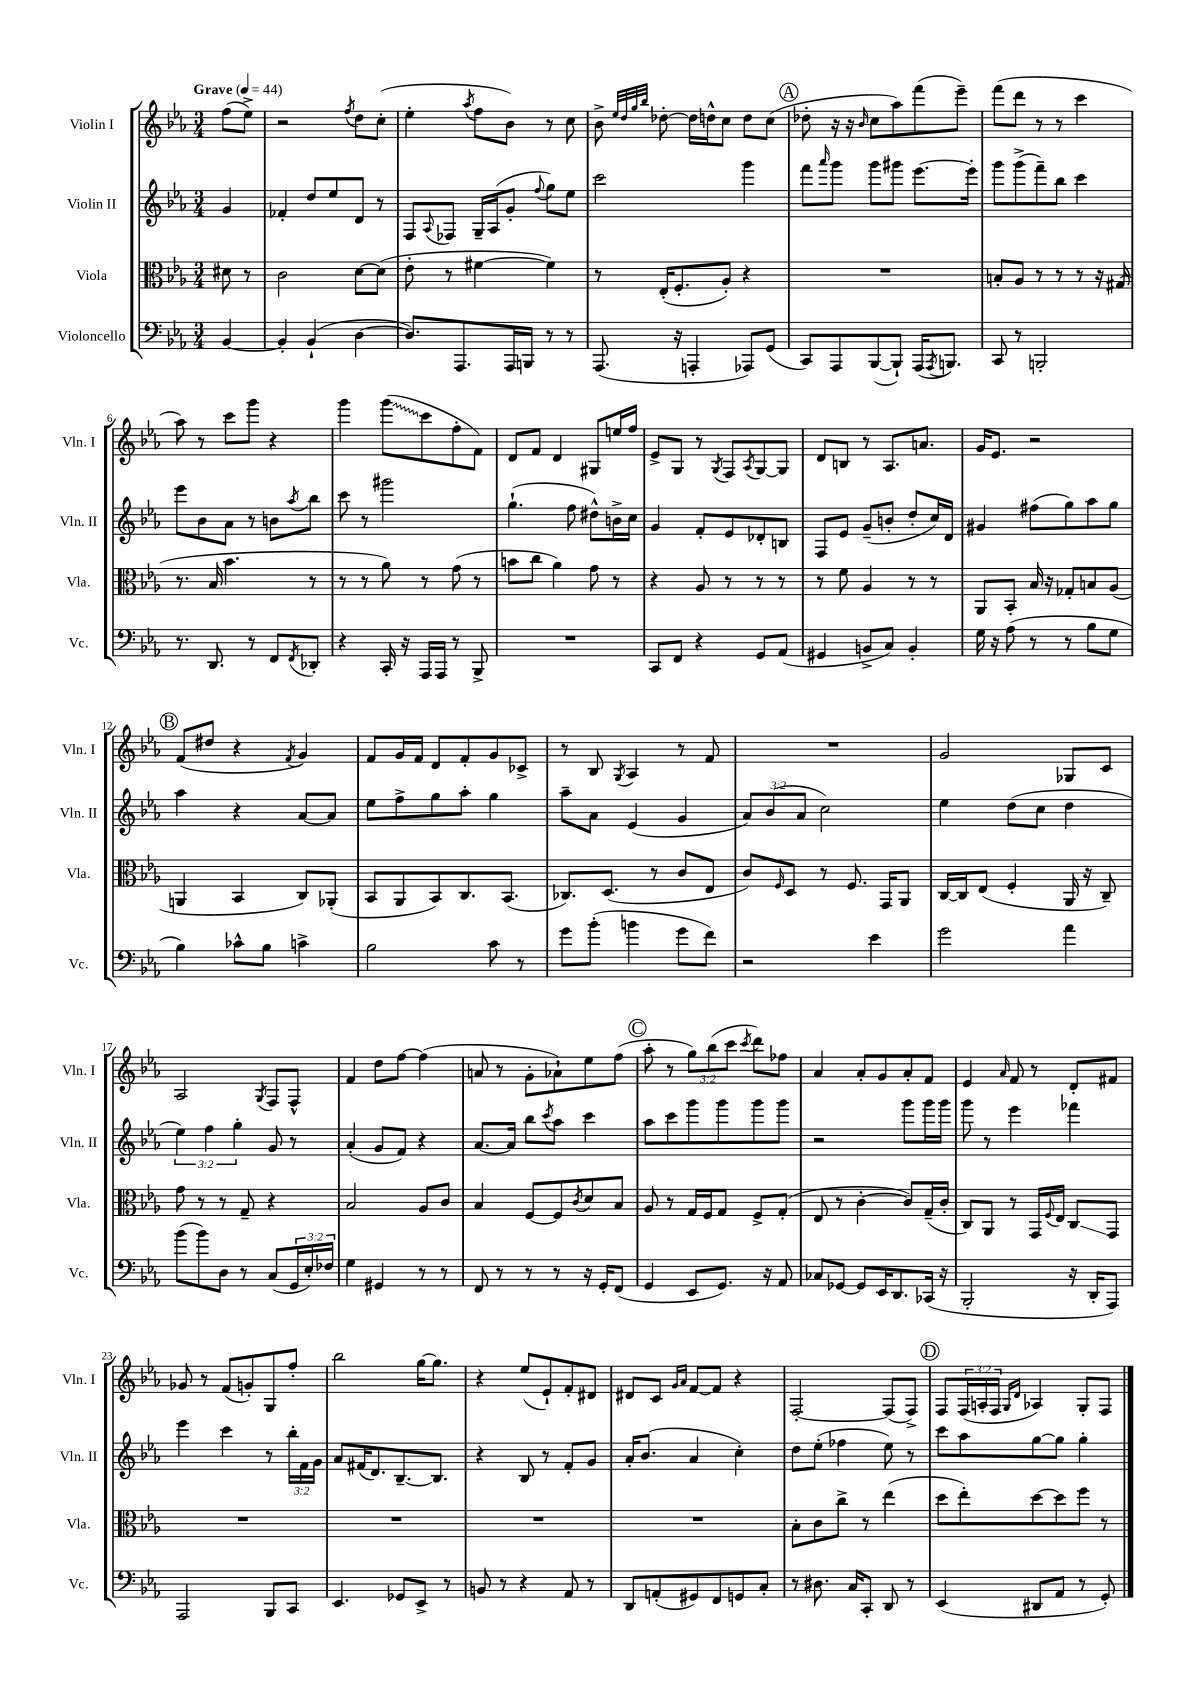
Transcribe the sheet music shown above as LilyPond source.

<<
\new StaffGroup <<
\new Staff = "s0" \with { instrumentName = "Violin I" shortInstrumentName = "Vln. I" } {
    \clef treble \key ees \major \numericTimeSignature \time 3/4 \override Staff.TupletNumber.text = #tuplet-number::calc-fraction-text \partial 4 \tempo "Grave" 4 = 44
    f''8( ees''8->) |
    r2 \acciaccatura { f''8 } d''8 c''8-.( |
    ees''4-. \acciaccatura { aes''8 } f''8 bes'8) r8 c''8 |
    bes'8-> \grace { ees''32 d''32 g''32 bes''32 } des''8~-. des''16 d''16-^ c''8 d''8 c''8( |
    \mark \markup { \circle "A" } des''8-. r16 r16 \grace { bes'16 } c''8 aes''8) f'''8( ees'''8--) |
    f'''8( d'''8 r8 r8 c'''4 |
    aes''8) r8 c'''8 g'''8 r4 |
    g'''4 \once \override Glissando.style = #'zigzag g'''8\glissando( c'''8 f''8-. f'8) |
    d'8 f'8 d'4 gis8 e''16 f''16 |
    ees'8-> g8 r8 \acciaccatura { g8 } f8 \acciaccatura { aes8 } g8~ g8 |
    d'8 b8 r8 aes8. a'8. |
    g'16 ees'8. r2 |
    \mark \markup { \circle "B" } f'8( dis''8 r4 \acciaccatura { f'8 } g'4) |
    f'8 g'16 f'16 d'8 f'8-. g'8 ces'8-> |
    r8 bes8 \acciaccatura { g8 } aes4 r8 f'8 |
    R2. |
    g'2 ges8 c'8 |
    aes2 \acciaccatura { g8 } f8 f8-^ |
    f'4 d''8 f''8~ f''4( |
    a'8 r8 g'8-. aes'8-!) ees''8 f''8( |
    \mark \markup { \circle "C" } aes''8-. r8 \tuplet 3/2 { g''8) bes''8( c'''8 } \acciaccatura { c'''8 } d'''8) fes''8 |
    aes'4 aes'8-. g'8 aes'8-. f'8 |
    ees'4 \grace { aes'16 } f'8 r8 d'8-. fis'8 |
    ges'8 r8 f'8( g'8-.) g8 f''8-. |
    bes''2 g''16~ g''8. |
    r4 ees''8( ees'8-!) f'8-. dis'8 |
    dis'8 c'8 \grace { g'16 aes'16 } f'8~ f'8 r4 |
    f2~-. f8( f8->) |
    \mark \markup { \circle "D" } f8 \tuplet 3/2 { f16( a16-. f16 } \grace { g16 d'16 } aes4) g8-. f8 \bar "|." |
}
\new Staff = "s1" \with { instrumentName = "Violin II" shortInstrumentName = "Vln. II" } {
    \clef treble \key ees \major \numericTimeSignature \time 3/4 \override Staff.TupletNumber.text = #tuplet-number::calc-fraction-text \partial 4
    g'4 |
    fes'4-. d''8 ees''8 d'8 r8 |
    f8 \appoggiatura { aes8 } fes8 g16-- aes16( g'8-. \appoggiatura { f''8 } g''8) ees''8 |
    c'''2 g'''4 |
    \mark \markup { \circle "A" } f'''8 \grace { aes'''16 } g'''8 g'''8 gis'''8 ees'''8.~ ees'''16-. |
    g'''8 g'''8->( f'''8--) bes''8 c'''4 |
    ees'''8 bes'8 aes'8 r8 b'8 \acciaccatura { aes''8 } bes''8 |
    c'''8 r8 gis'''2 |
    g''4.-!( f''8 dis''8-^) b'16-> c''16 |
    g'4 f'8-. ees'8 des'8-. b8 |
    f8 ees'8 g'8--( b'8-. d''8-. c''16) d'16 |
    gis'4 fis''8( g''8) aes''8 g''8 |
    \mark \markup { \circle "B" } aes''4 r4 aes'8~ aes'8 |
    ees''8 f''8-> g''8 aes''8-. g''4 |
    aes''8-- aes'8 ees'4( g'4 |
    \tuplet 3/2 { aes'8) bes'8( aes'8 } c''2) |
    ees''4 d''8( c''8 d''4 |
    \tuplet 3/2 { ees''4) f''4 g''4-. } g'8 r8 |
    aes'4-.( g'8 f'8) r4 |
    aes'8.~ aes'16 bes''8 \acciaccatura { c'''8 } aes''8 c'''4 |
    \mark \markup { \circle "C" } aes''8 c'''8 g'''8 g'''8 g'''8 g'''8 |
    r2 g'''8 g'''16 g'''16 |
    g'''8 r8 ees'''4 fes'''4 |
    ees'''4 c'''4 r8 \tuplet 3/2 { bes''16-. f'16 g'16 } |
    aes'8 fis'16( d'8.) bes8.~-- bes8. |
    r4 bes8 r8 f'8-. g'8 |
    aes'16-. bes'8.( aes'4 c''4-.) |
    d''8 ees''8-.( fes''4 ees''8) r8 |
    \mark \markup { \circle "D" } c'''8 aes''8 g''8~ g''8 g''4-. \bar "|." |
}
\new Staff = "s2" \with { instrumentName = "Viola" shortInstrumentName = "Vla." } {
    \clef alto \key ees \major \numericTimeSignature \time 3/4 \partial 4
    dis'8 r8 |
    c'2 d'8~ d'8( |
    ees'8-. r8 fis'4~ fis'4) |
    r8 ees16-.( f8.-. aes8-.) r4 |
    \mark \markup { \circle "A" } R2. |
    b8-. aes8 r8 r8 r8 r16 gis16( |
    r8. bes16 bes'4. r8 |
    r8 r8 aes'8) r8 g'8( r8 |
    b'8 c''8 aes'4) g'8 r8 |
    r4 aes8 r8 r8 r8 |
    r8 f'8 aes4 r8 r8 |
    aes,8 bes,8-. bes16 r16 ges8-. b8 aes8( |
    \mark \markup { \circle "B" } a,4 bes,4 c8) aes,8-.( |
    bes,8 aes,8 bes,8) c8. bes,8.( |
    ces8.) d8.( r8 c'8 ees8 |
    c'8) \grace { f16 } d8 r8 f8. g,16 aes,8 |
    c16~ c16 ees8( f4-. aes,16 r16 c8--) |
    g'8 r8 r8 g8-- r4 |
    bes2 aes8 c'8 |
    bes4 f8~ f8 \acciaccatura { c'8 } d'8 bes8 |
    \mark \markup { \circle "C" } aes8 r8 g16 f16 g8 f8-> g8-.( |
    ees8 r8 c'4~-. c'8) g16--( c'16-. |
    c8) aes,8 r8 g,16 \appoggiatura { f8 } ees16 c8\glissando g,8 |
    R2. |
    R2. |
    R2. |
    R2. |
    bes8-. c'8 c''8-> r8 ees''4( |
    \mark \markup { \circle "D" } d''8 ees''8-.) d''8~ d''8 f''8 r8 \bar "|." |
}
\new Staff = "s3" \with { instrumentName = "Violoncello" shortInstrumentName = "Vc." } {
    \clef bass \key ees \major \numericTimeSignature \time 3/4 \override Staff.TupletNumber.text = #tuplet-number::calc-fraction-text \partial 4
    bes,4~ |
    bes,4-. bes,4-!( d4~ |
    d8.) aes,,8. aes,,16 b,,16 r8 r8 |
    aes,,8.( r16 a,,4-. aes,,8) g,8( |
    \mark \markup { \circle "A" } c,8) aes,,8 bes,,8~( bes,,8-!) aes,,16( \acciaccatura { aes,,8 } b,,8.) |
    c,8 r8 b,,2-. |
    r8. d,8. r8 f,8 \acciaccatura { f,8 } des,8-. |
    r4 c,16-. r16 aes,,16 aes,,16 r8 bes,,8-> |
    R2. |
    c,8 f,8 r4 g,8 aes,8( |
    gis,4 b,8-> c8) b,4-. |
    g16 r16 aes8( r8 r8 bes8 g8 |
    \mark \markup { \circle "B" } bes4) ces'8-^ bes8 c'4-> |
    bes2 c'8 r8 |
    g'8 bes'8-.( b'4 g'8 f'8) |
    r2 ees'4 |
    g'2 aes'4 |
    bes'8( bes'8) d8 r8 c8( \tuplet 3/2 { g,16 ees16-.) fes16 } |
    g4 gis,4 r8 r8 |
    f,8 r8 r8 r8 r16 g,16-. f,8( |
    \mark \markup { \circle "C" } g,4 ees,8 g,8.) r16 aes,8 |
    ces8 ges,8~ ges,8 ees,16 d,8. ces,16( r16 |
    bes,,2-. r16 d,16-. aes,,8) |
    aes,,2 bes,,8 c,8 |
    ees,4. ges,8 ees,8-> r8 |
    b,8 r8 r4 aes,8 r8 |
    d,8 a,8-.( gis,8) f,8 g,8 c8-. |
    r8 dis8. c16 c,8-. d,8 r8 |
    \mark \markup { \circle "D" } ees,4( dis,8 aes,8 r8 g,8-.) \bar "|." |
}
>>
>>
